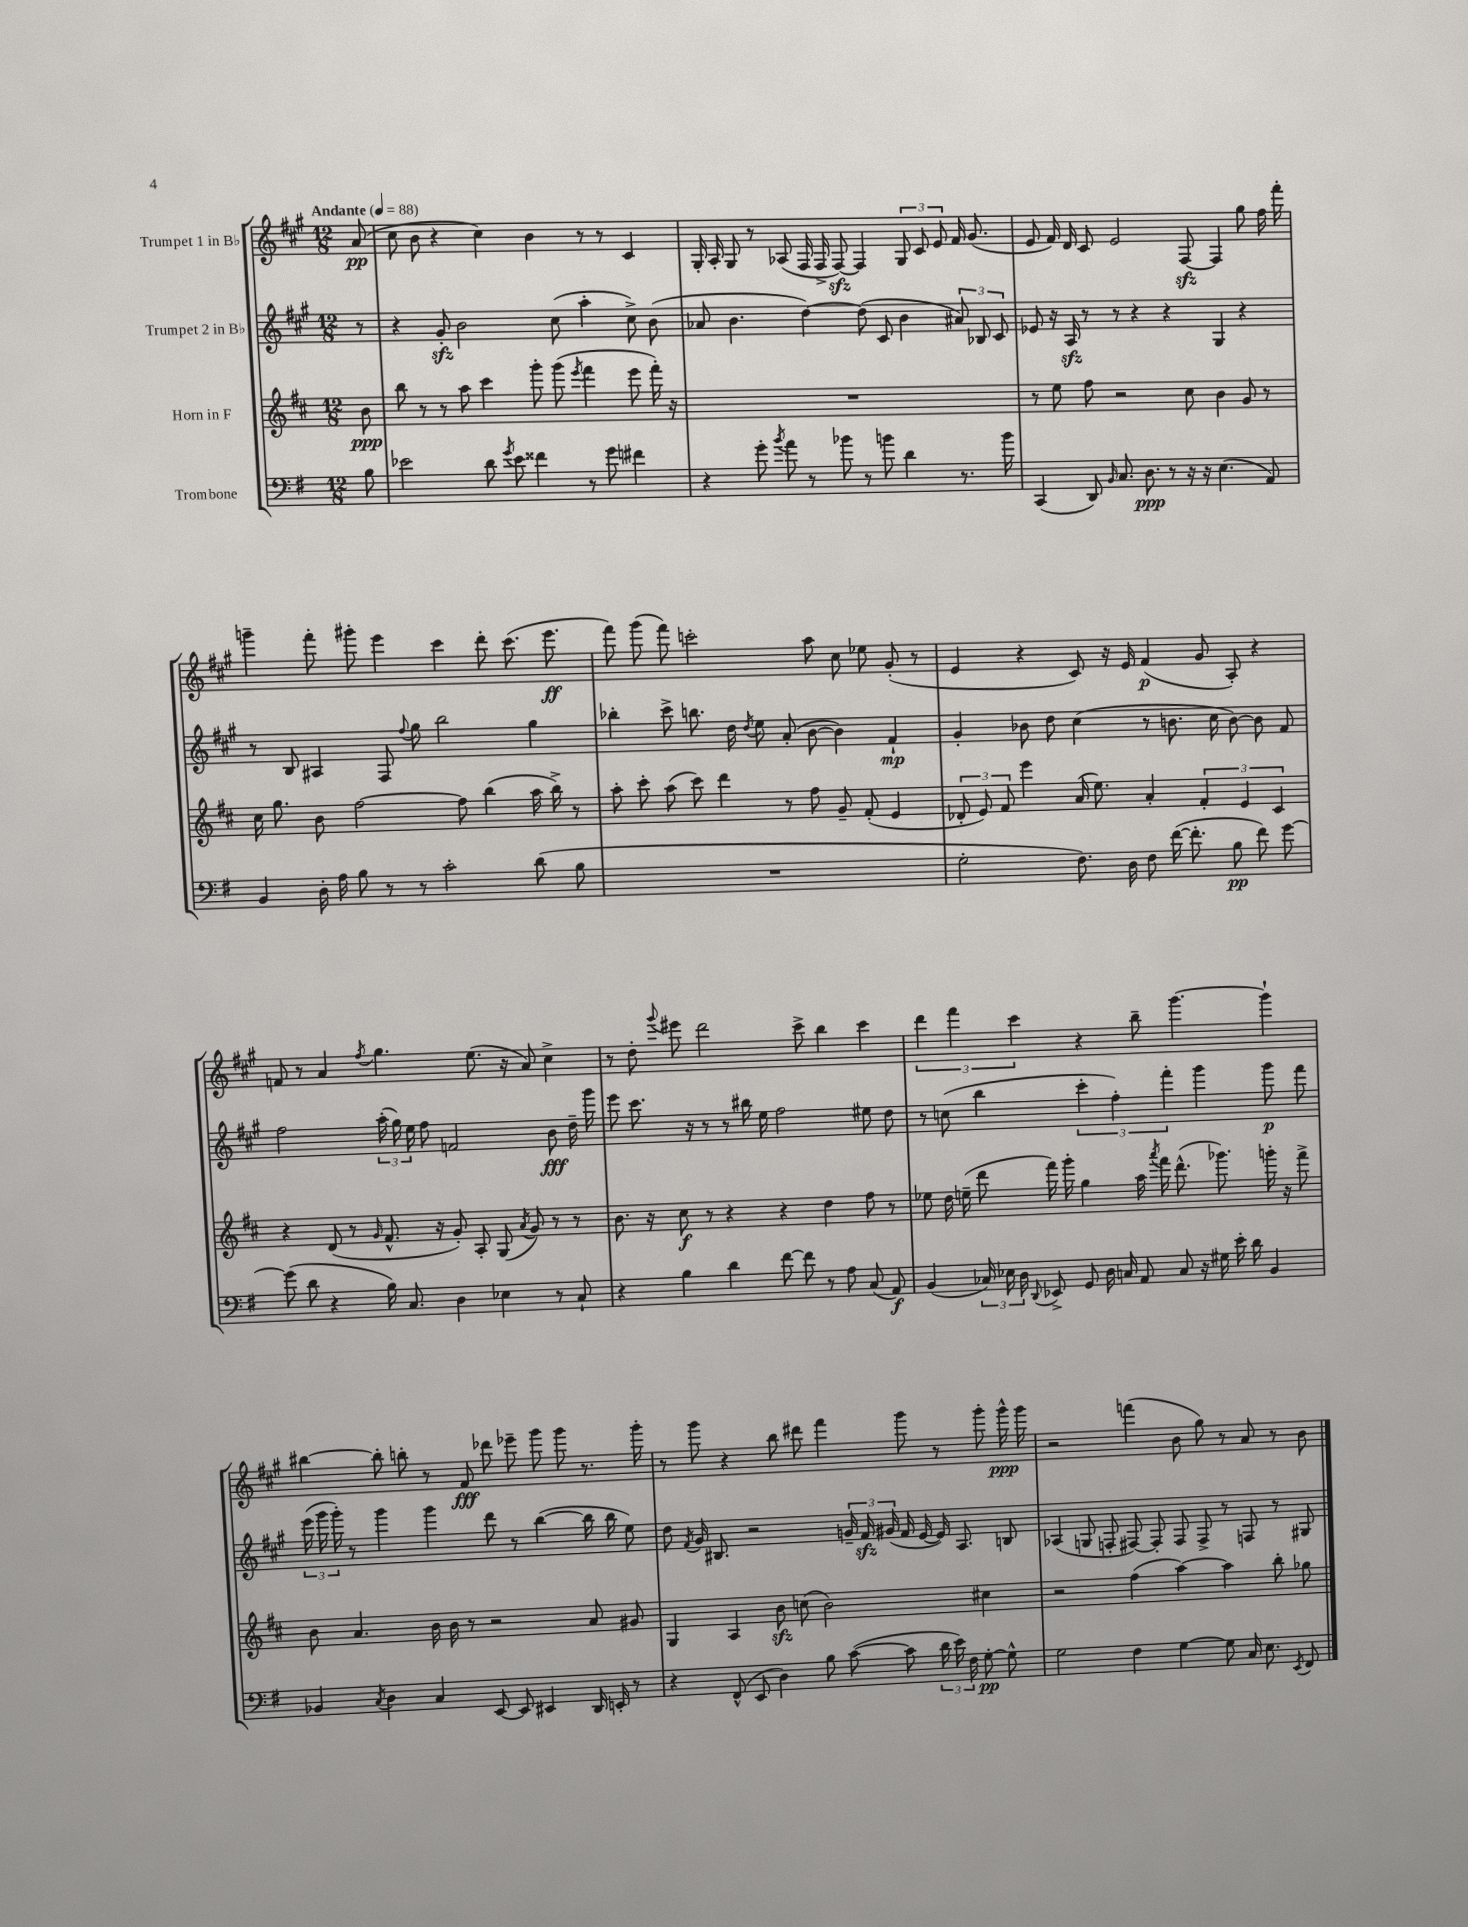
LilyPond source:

<<
\new StaffGroup <<
\new Staff = "s0" \with { instrumentName = "Trumpet 1 in Bb" } {
    \clef treble \key a \major \numericTimeSignature \time 12/8 \partial 8 \tempo "Andante" 4 = 88
    \autoBeamOff a'8\pp( |
    cis''8 b'8 r4 cis''4) b'4 r8 r8 cis'4 |
    gis16-. a16-. gis8 r8 aes8( fis16 fis16-> fis8~\sfz) fis4 \tuplet 3/2 { gis8 cis'8 e'8 } fis'16 gis'8.( |
    e'8 fis'16) d'16 cis'8 e'2 fis8~\sfz fis4 gis''8 fis''16 fis'''16-. |
    g'''4-- fis'''8-. gis'''8-. e'''4 cis'''4 d'''8-. cis'''8.( e'''8.\ff |
    fis'''8) gis'''8( fis'''8) c'''2-. a''8 cis''8 ees''8 gis'8-.( r8 |
    e'4 r4 cis'8) r16 e'16 fis'4\p( gis'8 a8-.) r4 |
    f'8 r8 a'4 \acciaccatura { fis''8 } gis''4. e''8.( r16 a'8) cis''4-> |
    r8 d''8-. \appoggiatura { gis'''8 } eis'''8 d'''2 cis'''8-> b''4 cis'''4 |
    \tuplet 3/2 { d'''4 fis'''4 cis'''4 } r4 b''8-- gis'''4.~ gis'''4-! |
    bis''4~ bis''8-. b''8-. r8 fis'8\fff des'''8 ees'''8-- gis'''8 gis'''8 r8. gis'''16-. |
    r8 gis'''8 r4 b''8 dis'''8 fis'''4 gis'''8 r8 gis'''8-. gis'''16-^\ppp gis'''16 |
    r2 f'''4( b'8 gis''8) r8 a'8 r8 b'8 \bar "|." |
}
\new Staff = "s1" \with { instrumentName = "Trumpet 2 in Bb" } {
    \clef treble \key a \major \numericTimeSignature \time 12/8 \partial 8
    \autoBeamOff r8 |
    r4 gis'8-.\sfz b'2 cis''8( a''4-. cis''8->) b'8( |
    aes'8 b'4. d''4~) d''8( cis'8 b'4 \tuplet 3/2 { ais'8) bes8 cis'8 } |
    ees'8 r16 a16\sfz r8 r8 r4 r4 gis4 r4 |
    r8 b8 ais4 fis8 \appoggiatura { fis''8 } gis''8 b''2 gis''4 |
    bes''4-. cis'''8-> b''8. d''16 \acciaccatura { d''8 } e''8 a'8-.( b'8~ b'4) fis'4-!\mp |
    gis'4-. bes'8 d''8 cis''4( r8 b'8. cis''16 b'8~) b'8 fis'8 |
    fis''2 \tuplet 3/2 { a''16-.( gis''16) e''16 } fis''8 f'2 b'8\fff d''16-- gis'''16 |
    e'''8 cis'''8. r16 r8 r8 bis''16 e''16 fis''2 eis''8 d''8 |
    r8 c''8( b''4 \tuplet 3/2 { cis'''4-. fis''4-.) fis'''4-. } gis'''4 gis'''8\p fis'''8 |
    \tuplet 3/2 { e'''16( gis'''16 gis'''16-.) } r8 gis'''4 gis'''4 d'''8 r8 b''4~( b''16 b''16 e''8) |
    d''8 \acciaccatura { fis'8 } gis'16 bis8. r2 \tuplet 3/2 { g'16-- fis'16\sfz gis'16( } fis'16 e'16~ e'16) a8. b8 |
    aes4( g8 f8-. fis8~) fis8-. fis8 fis8-> r8 f8 r8 gis8 \bar "|." |
}
\new Staff = "s2" \with { instrumentName = "Horn in F" } {
    \clef treble \key d \major \numericTimeSignature \time 12/8 \partial 8
    \autoBeamOff b'8\ppp |
    b''8 r8 r8 a''8 cis'''4 g'''8-. g'''8( \acciaccatura { e'''8 } fis'''4 e'''8 fis'''16-.) r16 |
    R1. |
    r8 e''8 fis''8 r2 cis''8 b'4 g'8 r8 |
    cis''16 g''8. b'8 fis''2~ fis''8 b''4( a''16 b''16->) r8 |
    a''8-. cis'''8-. a''8( cis'''8) d'''4 r8 fis''8 g'8-- fis'8-.( e'4 |
    \tuplet 3/2 { des'8-. e'8) fis'8 } e'''4 a'16( e''8.) a'4-. \tuplet 3/2 { fis'4-. e'4 cis'4 } |
    r4 d'8( r8 \grace { g'16 } fis'8.-^ r16 g'8-.) a8-. g8( \acciaccatura { a'8 } g'8) r8 r8 |
    b'8. r16 cis''8\f r8 r4 r4 d''4 fis''8 r8 |
    ees''8 d''16 e''16--( d'''8 fis'''16) g'''16-. g''4 a''16 \acciaccatura { a'''8 } fis'''16 d'''8.-^( ges'''8.) g'''16-. r16 fis'''8-> |
    b'8 a'4. b'16 b'16 r8 r2 a'8 gis'8 |
    g4 a4 b'8\sfz c''8( b'2) cis''4 |
    r2 fis''4( a''4~) a''4 b''8-. ges''8 \bar "|." |
}
\new Staff = "s3" \with { instrumentName = "Trombone" } {
    \clef bass \key g \major \numericTimeSignature \time 12/8 \partial 8
    \autoBeamOff b8 |
    ees'2 d'8 \acciaccatura { g'8 } ees'8 fisis'4 r8 g'8 fis'4 |
    r4 g'8-. \acciaccatura { b'8 } a'8 r8 bes'8 r8 b'8 d'4 r8. b'16 |
    c,4( d,8) \grace { b,16 } c8. d8.\ppp r8 r16 r16 e4.( a,8) |
    b,4 d16-. a16 b8 r8 r8 c'2-. d'8( b8 |
    R1. |
    g2-. fis8.) d16 fis8 fis'16~( fis'8.-. b8\pp fis'8) g'8~ |
    g'8( d'8 r4 b16) c8. d4 ees4 r8 c8-! |
    r4 b4 d'4 fis'8~ fis'8 r8 a8 c8( a,8\f) |
    b,4( \tuplet 3/2 { ces16) ees16 d16 } \appoggiatura { d,8 } ees,8-> g,8 d16 c16 a,8 c8 r16 gis16 e'16-. d'16 b,4 |
    bes,4 \acciaccatura { c8 } d4 c4 e,8~ e,8 eis,4 d,16 e,16-. r8 |
    r4 fis,8-^( e,8 d4) b8 c'8~( c'8 \tuplet 3/2 { d'16 e'16) fis16 } g8~-.\pp g8-^ |
    g2 fis4 g4~ g8 c16 e8. \acciaccatura { e,8 } fis,8 \bar "|." |
}
>>
>>
\layout { \context { \Score \remove "Bar_number_engraver" } }
